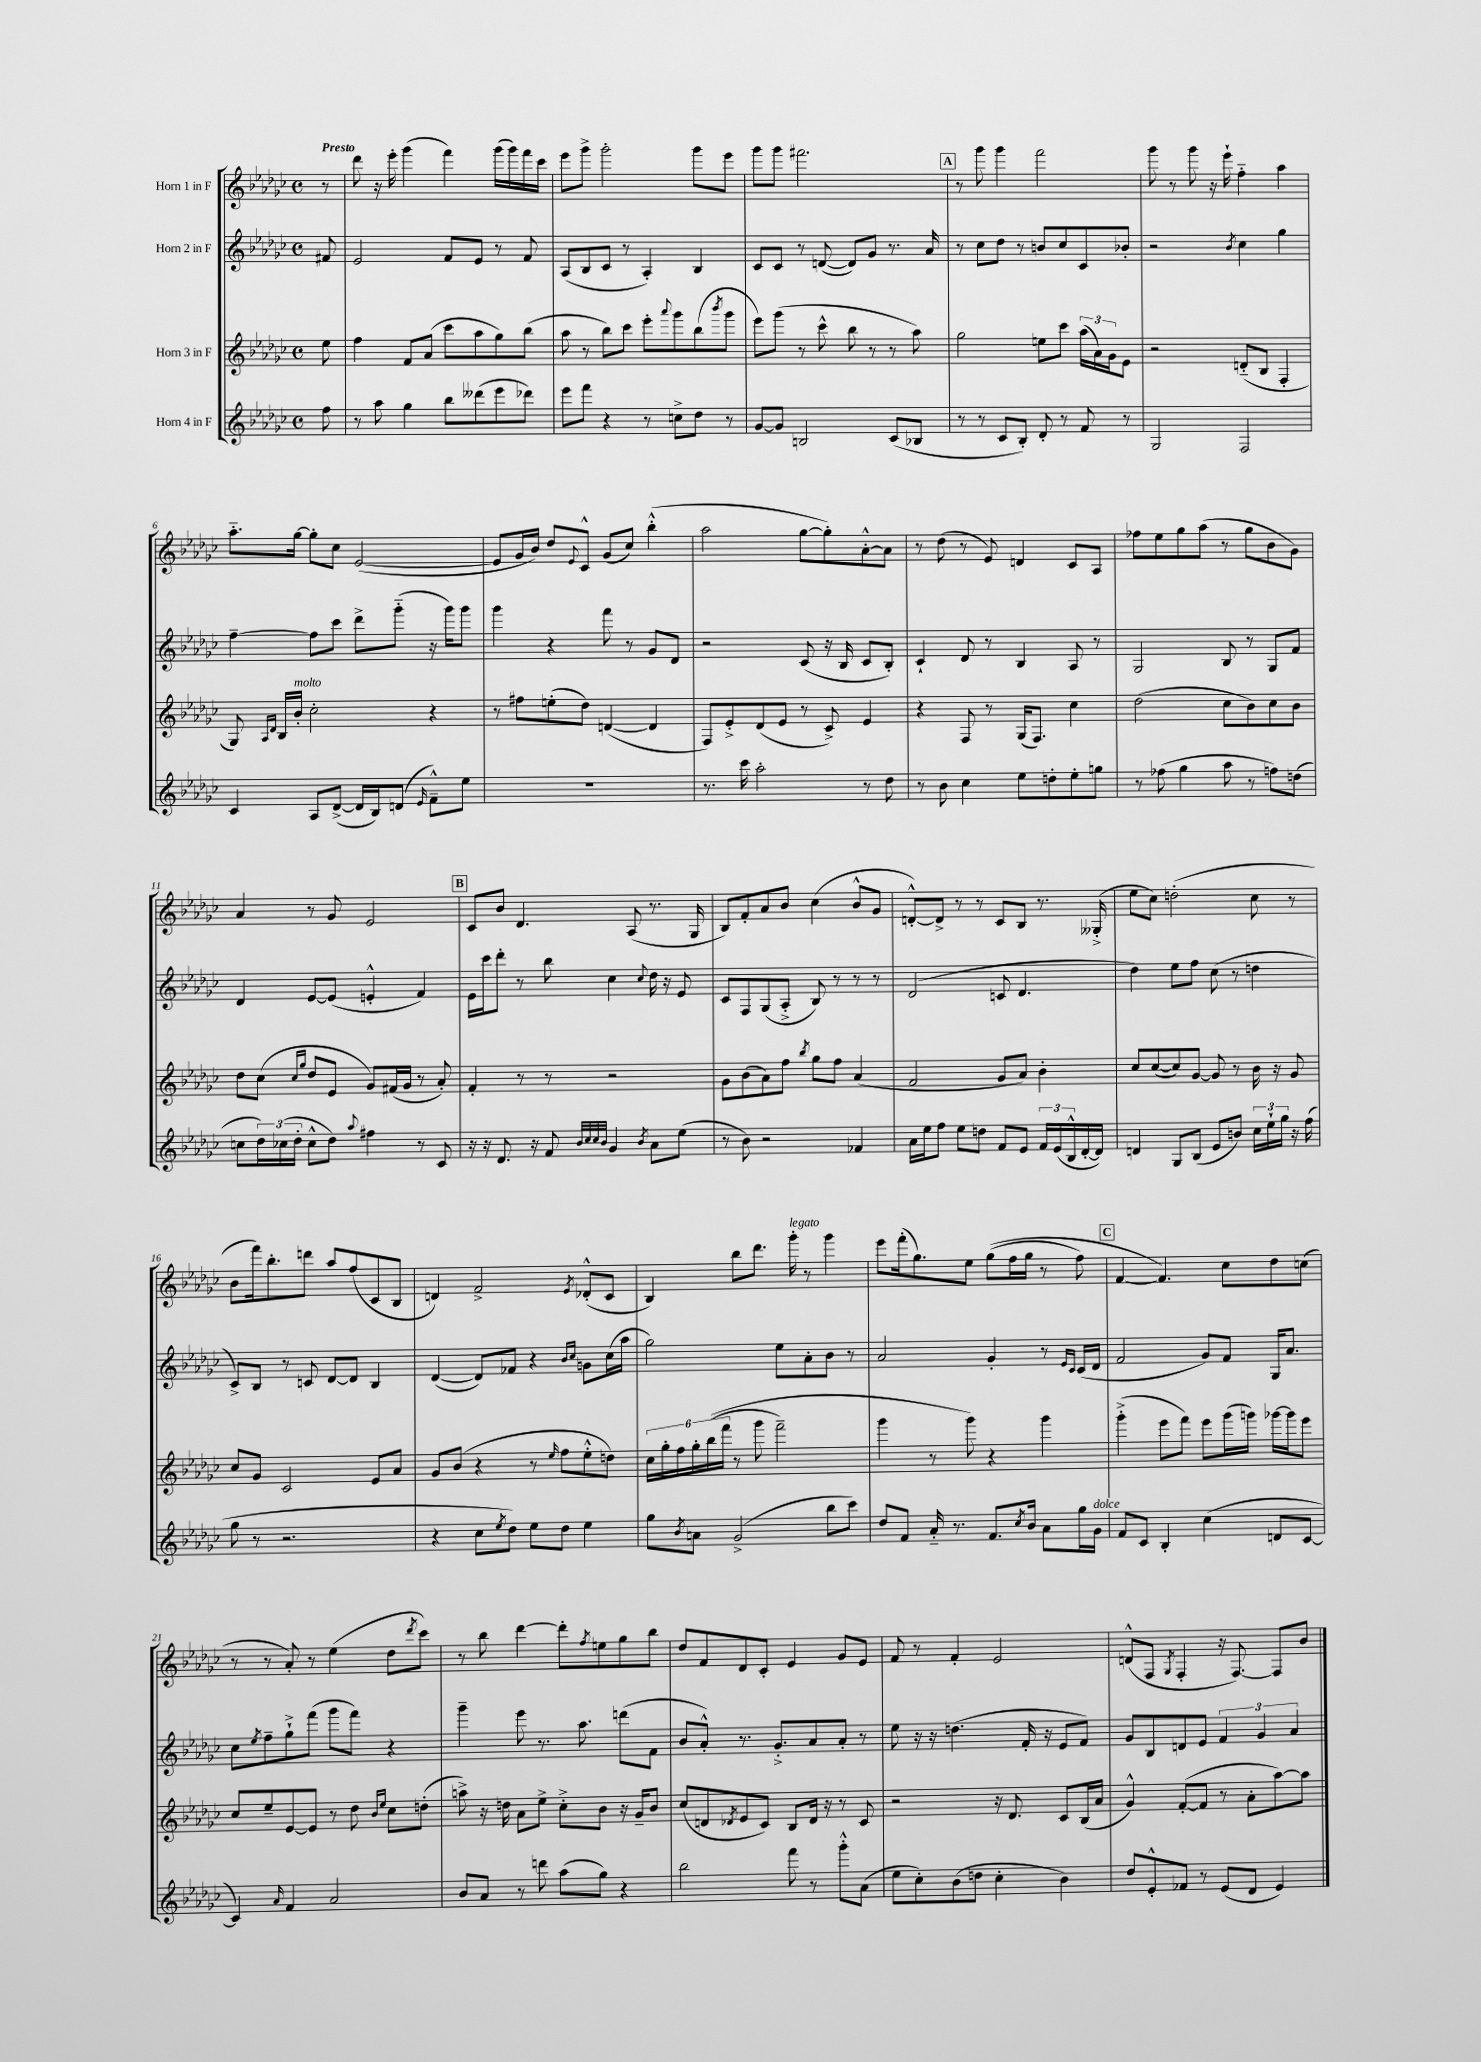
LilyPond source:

<<
\new StaffGroup <<
\new Staff = "s0" \with { instrumentName = "Horn 1 in F" } {
    \clef treble \key ges \major \defaultTimeSignature \time 4/4 \partial 8 \tempo "Presto"
    r8 |
    des'''8 r16 ees'''16-. ges'''4( f'''4) ges'''16( ges'''16) f'''16 ces'''16 |
    ees'''8 ges'''8-> ges'''2-. ges'''8 ees'''8 |
    ges'''8 ges'''8 fis'''2. |
    \mark \markup { \box "A" } r8 ges'''8 ges'''4 f'''2 |
    ges'''8 r8 ges'''8 r16 ees'''16-! f''4-_ aes''4 |
    aes''8.-_ ges''16~ ges''8-. ces''8 ees'2~( |
    ees'8 ges'16 bes'16) des''8 \appoggiatura { ees'8 } ces'8-^ ges'8( ces''8) bes''4-.-^( |
    aes''2 ges''8~ ges''8-.) aes'8~-.-^ aes'8 |
    r8 des''8( r8 ees'8) d'4 ces'8 aes8 |
    fes''8 ees''8 ges''8 aes''8( r8 ges''8 bes'8 ges'8) |
    aes'4 r8 ges'8 ees'2 |
    \mark \markup { \box "B" } ces'8 bes'8 des'4. aes8( r8. ges16 |
    bes8) f'8-. aes'8 bes'8 ces''4( bes'8-^ ges'8 |
    d'8~-.-^) d'8-> r8 r8 ces'8 bes8 r8. geses16-.->( |
    ees''8 ces''8) d''2-.( ces''8 r8 |
    bes'8 f'''16) bes''8.-. d'''8 aes''8 f''8( ces'8 bes8 |
    d'4) f'2-> \acciaccatura { ees'8 } des'8-.-^( ces'8 |
    bes4) bes''8 des'''8. ges'''16-.^\markup { \italic "legato" } r8 ges'''4 |
    ees'''8 f'''16-.( ges''8.) ees''8 ges''8(\( f''16 ges''16 r8 f''8) |
    \mark \markup { \box "C" } f'4~ f'4.\) ces''8 des''8 c''8( |
    r8 r8 aes'8-.) r8 ees''4( des''8 \acciaccatura { des'''8 } ces'''8) |
    r8 bes''8 des'''4~ des'''8-. \acciaccatura { f''8 } e''8 ges''8 bes''8 |
    des''8 f'8 des'8 ces'8-. ees'4 ges'8 ees'8 |
    f'8 r8 f'4-. ees'2 |
    d'8-^( f8 \acciaccatura { ges8 } f4-. r16 f8.~) f8 bes'8 \bar "|." |
}
\new Staff = "s1" \with { instrumentName = "Horn 2 in F" } {
    \clef treble \key ges \major \defaultTimeSignature \time 4/4 \partial 8
    fis'8 |
    ees'2 f'8 ees'8 r8 f'8 |
    aes8( bes8 ces'8 r8 aes4-.) bes4 |
    ces'8 ces'8 r8 d'8~( d'8) ges'8 r8. aes'16 |
    \mark \markup { \box "A" } r8 ces''8 des''8 r8 b'8 ces''8 ces'8 bes'8-. |
    r2 \acciaccatura { bes'8 } ces''4 ges''4 |
    f''4~-- f''8 ces'''8 des'''8-> ges'''8-_( r16 ges'''16) ges'''8 |
    ges'''4 r4 f'''8 r8 ges'8 des'8 |
    r2 ces'8( r16 bes16 ces'8 bes8-.) |
    ces'4-! des'8 r8 bes4 aes8 r8 |
    ges2 bes8 r8 ges8 f'8 |
    des'4 ees'8~ ees'8( e'4-.-^ f'4) |
    \mark \markup { \box "B" } ees'16 ces'''16 des'''8-. r8 bes''8 ces''4 \appoggiatura { ces''8 } des''16 r16 ees'8 |
    ces'8 f8 ges8( aes8-.-> bes8) r8 r8 r8 |
    des'2( c'8 des'4. |
    des''4) ees''8 f''8 ces''8( r8 d''4 |
    ces'8->) bes8 r8 c'8 des'8~ des'8 bes4 |
    des'4~( des'8) fes'8 r4 \grace { bes'16 ces''16 } g'8 ces''16( aes''16 |
    ges''2) ees''8 aes'8-. bes'8 r8 |
    aes'2 ges'4-. r8 \grace { ees'16 ces'16 } ces'16( des'16 |
    \mark \markup { \box "C" } f'2 ges'8) f'8 ges16 aes'8. |
    ces''8 \acciaccatura { ees''8 } f''8-- ges''8-!-> f'''8( ges'''8 f'''8) r4 |
    ges'''4-- ees'''8 r8. aes''8. d'''8( f'8 |
    bes'8 aes'8-.-^) r8. ges'8.-.-> aes'8 aes'8-. r8 |
    ees''8 r16 r16 d''4.( f'16-. r16 ees'8 f'8) |
    ges'8 bes8 d'8 ees'8 \tuplet 3/2 { f'4 ges'4 aes'4 } \bar "|." |
}
\new Staff = "s2" \with { instrumentName = "Horn 3 in F" } {
    \clef treble \key ges \major \defaultTimeSignature \time 4/4 \partial 8
    ees''8 |
    f''4 f'8 aes'8( ces'''8 aes''8 ges''8) bes''8( |
    aes''8 r8 bes''8) ces'''8 ees'''8-. \appoggiatura { aes'''8 } ges'''8 bes''8( \acciaccatura { bes'''8 } ges'''8 |
    ees'''8) ges'''8( r8 ces'''8-^ bes''8 r8 r8 aes''8) |
    \mark \markup { \box "A" } ges''2 e''8 ces'''8 \tuplet 3/2 { aes''16( aes'16) ges'16 } ees'8 |
    r2 d'8-_( bes8 f4-. |
    ges8) \grace { aes16 des'16 } bes16 bes'16-.^\markup { \italic "molto" } ces''2-. r4 |
    r8 fis''8 e''8-.( des''8) d'4~( d'4 |
    f8) ees'8-.-> des'8( ees'8 r8 ces'8->) ees'4 |
    r4 f8 r8 ges16( f8.) ces''4 |
    des''2( ces''8 bes'8) ces''8 bes'8 |
    des''8 ces''8( \grace { ces''16 ges''16 } des''8 ees'8 ges'8) fis'16( ges'16 r8 aes'8-.) |
    \mark \markup { \box "B" } f'4-. r8 r8 r2 |
    ges'8 bes'8( aes'8) f''8 \acciaccatura { bes''8 } ges''8 f''8 aes'4( |
    f'2 ges'8 aes'8) bes'4-. |
    ces''8 ces''8~( ces''8) ges'8~ ges'8 r8 bes'16 r16 ges'8 |
    ces''8 ges'8 ces'2 ees'8 aes'8 |
    ges'8 bes'8( r4 r8 \grace { ees''16 } f''8 ees''8-.-^ d''8) |
    \tuplet 6/4 { ces''16 ges''16-. f''16 ges''16-. bes''16(\( f'''16 } r8 ges'''8 f'''2--) |
    ges'''4 r8 ges'''8\) r4 ges'''4 |
    \mark \markup { \box "C" } ges'''4-.->( ees'''8 f'''8) ees'''8 ges'''16( g'''16) ges'''16~ ges'''16 ees'''8 |
    ces''8 ees''8-- ees'8~ ees'8 r8 des''8 \grace { bes'16 ees''16 } ces''8 d''8-.( |
    a''8->) r16 d''16 aes'8 ees''8-> ces''8-.-> bes'8 r16 ges'16-- bes'8 |
    ces''8( d'8 \acciaccatura { des'8 } ees'8 ces'8) bes8 des'16 r16 r8 ces'8 |
    r2 r16 des'8. ces'8 bes16( aes'16 |
    ges'4-^) f'8~-.( f'8 r8 aes'8-. aes''8~) aes''8 \bar "|." |
}
\new Staff = "s3" \with { instrumentName = "Horn 4 in F" } {
    \clef treble \key ges \major \defaultTimeSignature \time 4/4 \partial 8
    f''8 |
    r8 aes''8 ges''4 bes''8 deses'''8( ees'''8 des'''8) |
    ees'''8 f'''8 r4 r8 c''8-> des''8 r8 |
    ges'8~ ges'8 b2 ces'8( bes8 |
    \mark \markup { \box "A" } r8 r8 ces'8 bes8-.) des'8-. r8 f'8 r8 |
    ges2 f2 |
    ces'4 aes8 des'8~->( des'16 bes16) d'8( \grace { ees'16 } f'8---^) ees''8 |
    R1 |
    r8. ces'''16 aes''2-. r8 des''8 |
    r8 bes'8 ces''4 ees''8 d''8-. ees''8-. g''8 |
    r8 fes''8( ges''4 aes''8 r8 f''8) d''8( |
    c''8 \tuplet 3/2 { des''16) ces''16( des''16-. } ces''8-^ des''8) \appoggiatura { aes''8 } fis''4 r8 ces'8 |
    \mark \markup { \box "B" } r16 r16 des'8. r16 f'8 \grace { bes'32 ces''32 ces''32 bes'32 } ges'4 \acciaccatura { bes'8 } aes'8 ees''8( |
    r8 bes'8) r2 fes'4 |
    aes'16 ees''16 f''8 ees''8 d''8 f'8 ees'8 \tuplet 3/2 { f'16 ees'16( bes16-^ } des'16~-. des'16) |
    d'4 ges8 bes8( ees'8 b'8) \tuplet 3/2 { ces''16 ees''16-! ges''16 } r16 f''16( |
    ges''8 r8 r2. |
    r4 ces''8 \acciaccatura { ees''8 } des''8) ees''8 des''8 ees''4 |
    ges''8 \acciaccatura { bes'8 } a'8 ges'2->( bes''8 ces'''8) |
    des''8 f'8 aes'16-_ r8. f'8. \acciaccatura { ces''8 } bes'16 aes'8 ges''16 ges'16^\markup { \italic "dolce" } |
    \mark \markup { \box "C" } f'8 ces'8 bes4-. ces''4( d'8 ces'8~ |
    ces'4) \grace { aes'16 } f'4 aes'2 |
    bes'8 aes'8 r8 d'''8 aes''8( ges''8) r4 |
    bes''2 f'''8 r8 ges'''8-.-^ aes'8( |
    ees''8 ces''8-.) bes'8( d''8 ces''4-. bes'4) |
    des''8 ees'8-.-^ fes'8 r8 ees'8( des'8 ees'4) \bar "|." |
}
>>
>>
